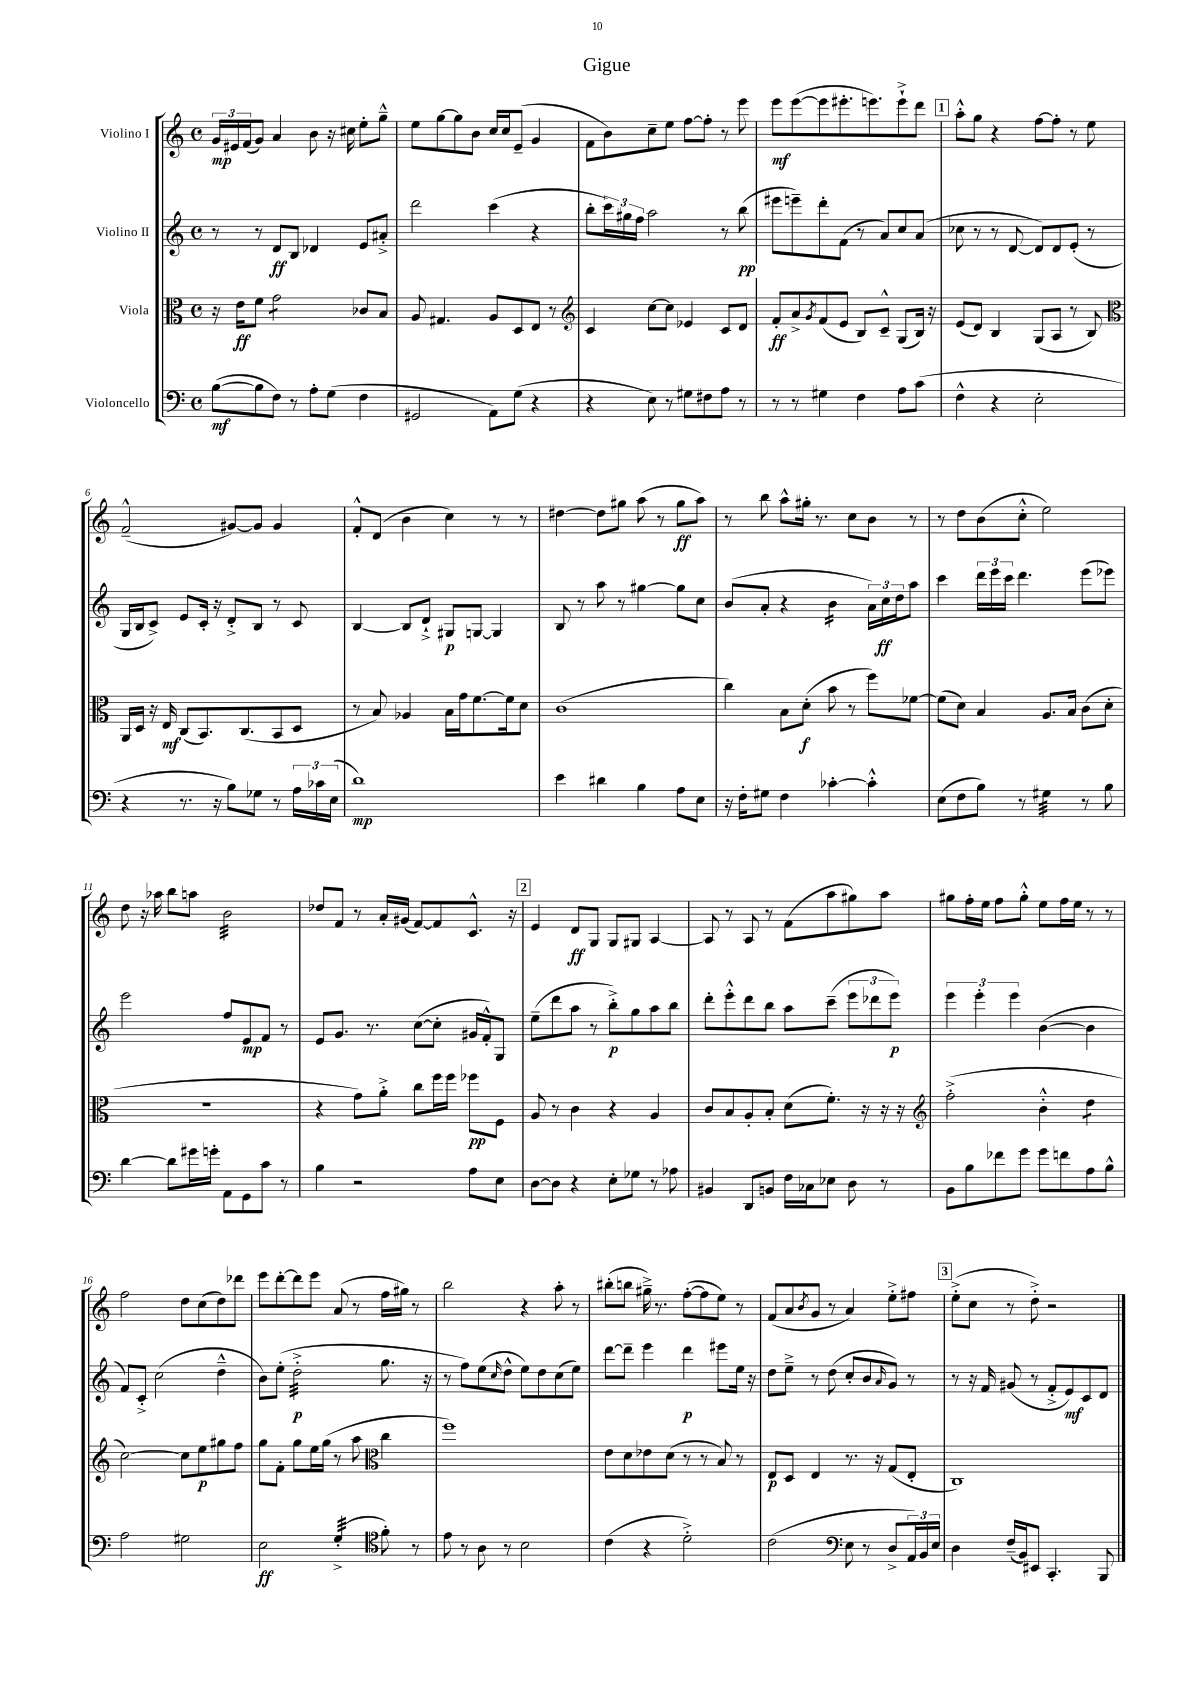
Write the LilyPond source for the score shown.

\header { title = "Gigue" }
<<
\new StaffGroup <<
\new Staff = "s0" \with { instrumentName = "Violino I" } {
    \clef treble \key c \major \defaultTimeSignature \time 4/4
    \tuplet 3/2 { g'16\mp eis'16 f'16( } g'8) a'4 b'8 r16 cis''16 e''8-. g''8---^ |
    e''8 g''8~ g''8 b'8 c''16 c''16 e'8--( g'4 |
    f'8 b'8) c''8-- e''8 f''8~ f''8-. r8 e'''8 |
    e'''8\mf e'''8~( e'''8 eis'''8.-. e'''8.) e'''8-!-> d'''8 |
    \mark \markup { \box "1" } a''8-.-^ g''8 r4 f''8~ f''8-. r8 e''8 |
    f'2---^( gis'8~) gis'8 gis'4 |
    f'8-.-^ d'8( b'4 c''4) r8 r8 |
    dis''4~ dis''8 gis''8 a''8( r8 gis''8\ff a''8) |
    r8 b''8 a''8-^ gis''16-. r8. c''8 b'8 r8 |
    r8 d''8 b'8( c''8-.-^ e''2) |
    d''8 r16 aes''16 b''8 a''8 b'2:32 |
    des''8 f'8 r8 a'16-. gis'16( f'8~) f'8 c'8.-^ r16 |
    \mark \markup { \box "2" } e'4 d'8\ff g8 g8 gis8 a4~ |
    a8 r8 a8 r8 f'8( a''8 gis''8) a''8 |
    gis''8 f''16-. e''16 f''8 gis''8-.-^ e''8 f''16 e''16 r8 r8 |
    f''2 d''8 c''8( d''8) des'''8 |
    e'''8 d'''8~-. d'''8 e'''8 a'8( r8 f''16 gis''16) r8 |
    b''2 r4 a''8-. r8 |
    bis''8-.( b''8 gis''16--->) r8. f''8~-.( f''8 e''8) r8 |
    f'8( a'8 \acciaccatura { b'8 } g'8 r8 a'4) e''8-.-> fis''8 |
    \mark \markup { \box "3" } e''8-.->( c''8 r8 d''8-.->) r2 \bar "|." |
}
\new Staff = "s1" \with { instrumentName = "Violino II" } {
    \clef treble \key c \major \defaultTimeSignature \time 4/4
    r8 r8 d'8\ff b8 des'4 e'8 ais'8-.-> |
    d'''2 c'''4( r4 |
    b''8-. \tuplet 3/2 { c'''16) gis''16 f''16 } a''2 r8 b''8\pp( |
    eis'''8 e'''8--) d'''8-. f'8( r8 a'8) c''8 a'8( |
    \mark \markup { \box "1" } ces''8 r8 r8 d'8~ d'8) d'8 e'8-.( r8 |
    g16 b16 c'8->) e'8 c'16-. r16 d'8-.-> b8 r8 c'8 |
    b4~ b8 d'8-!-> gis8\p g8~ g4 |
    b8 r8 a''8 r8 gis''4~ gis''8 c''8 |
    b'8( a'8-. r4 b'4:16 \tuplet 3/2 { a'16) c''16\ff d''16 } a''8 |
    c'''4 \tuplet 3/2 { d'''16 e'''16 c'''16 } d'''4. e'''8( ees'''8) |
    e'''2 f''8 e'8\mp f'8 r8 |
    e'8 g'8. r8. c''8~( c''8-. gis'16 f'16-.-^) g8 |
    \mark \markup { \box "2" } e''8--( d'''8 a''8 r8 b''8-.->\p) g''8 a''8 b''8 |
    d'''8-. e'''8-.-^ d'''8 b''8 a''8 c'''8--( \tuplet 3/2 { e'''8 des'''8 e'''8\p) } |
    \tuplet 3/2 { e'''4 e'''4-. e'''4 } b'4~( b'4 |
    f'8) c'8-.-> c''2( d''4---^ |
    b'8) e''8-.( d''2:32-.->\p g''8. r16 |
    r8 f''8) e''8( \grace { c''16 } d''8-^ e''8) d''8 c''8( e''8) |
    d'''8~ d'''8-- e'''4 d'''4\p eis'''8 e''16 r16 |
    d''8 e''8---> r8 d''8( c''8-. b'8 \grace { a'16 } g'8) r8 |
    \mark \markup { \box "3" } r8 r16 f'16 gis'8( r8 f'8-.-> e'8\mf) c'8 d'8 \bar "|." |
}
\new Staff = "s2" \with { instrumentName = "Viola" } {
    \clef alto \key c \major \defaultTimeSignature \time 4/4
    r16 e'16\ff f'8 g'2:8 ces'8 b8 |
    a8 gis4. a8 d8 e8 r8 |
    \clef treble c'4 c''8~ c''8 ees'4 c'8 d'8 |
    f'8-.\ff a'8-> \acciaccatura { g'8 } f'8( e'8 b8) c'8---^ g8( b16) r16 |
    \mark \markup { \box "1" } e'8( d'8) b4 g8( a8 r8 b8) |
    \clef alto a,16 d16 r16 e16\mf c8( b,8.) c8.( b,8 d8 |
    r8 b8) aes4 b16 g'16 f'8.~ f'16 d'8 |
    c'1( |
    c''4) b8 d'8-.\f( b'8 r8 f''8) fes'8~ |
    fes'8( d'8) b4 a8. b16 c'8( d'8-. |
    R1 |
    r4 g'8) a'8-.-> c''8 f''16 f''16 fes''8\pp f8 |
    \mark \markup { \box "2" } a8 r8 c'4 r4 a4 |
    c'8 b8 a8-. b8-. d'8( f'8.-.) r16 r16 r16 |
    \clef treble f''2-.->( b'4-.-^ d''4:8 |
    c''2~) c''8 e''8\p gis''8 f''8 |
    g''8 f'8-. g''8 e''16 g''16( r8 a''8 \clef alto c''4 |
    f''1) |
    e'8 d'8 ees'8 d'8( r8 r8 b8) r8 |
    e8\p d8 e4 r8. r16 g8( e8-. |
    \mark \markup { \box "3" } c1) \bar "|." |
}
\new Staff = "s3" \with { instrumentName = "Violoncello" } {
    \clef bass \key c \major \defaultTimeSignature \time 4/4
    b8~\mf( b8 f8) r8 a8-. g8( f4 |
    gis,2 a,8) g8( r4 |
    r4 e8) r8 gis8 fis8 a8 r8 |
    r8 r8 gis4 f4 a8 c'8( |
    \mark \markup { \box "1" } f4-^ r4 e2-. |
    r4 r8. r16 b8) ges8 r8 \tuplet 3/2 { a16 ces'16 e16( } |
    d'1\mp) |
    e'4 dis'4 b4 a8 e8 |
    r16 f16-. gis8 f4 ces'4~-. ces'4-.-^ |
    e8( f8 b8) r8 gis4:32 r8 b8 |
    d'4~ d'8 gis'16 g'16-. a,8 g,8 c'8 r8 |
    b4 r2 a8 e8 |
    \mark \markup { \box "2" } d8~ d8 r4 e8-. ges8 r8 aes8 |
    bis,4 d,8 b,8 f16 ces16 ees8 d8 r8 |
    b,8 b8 fes'8 g'8 g'8 f'8 a8 b8-^ |
    a2 gis2 |
    e2\ff \clef tenor g4:32-.->( f'8-.) r8 |
    e'8 r8 a8 r8 b2 |
    c'4( r4 d'2-.->) |
    c'2( \clef bass e8 r8 d8-> \tuplet 3/2 { a,16) b,16 e16 } |
    \mark \markup { \box "3" } d4 f16--( b,16) eis,8 c,4.-. b,,8 \bar "|." |
}
>>
>>
